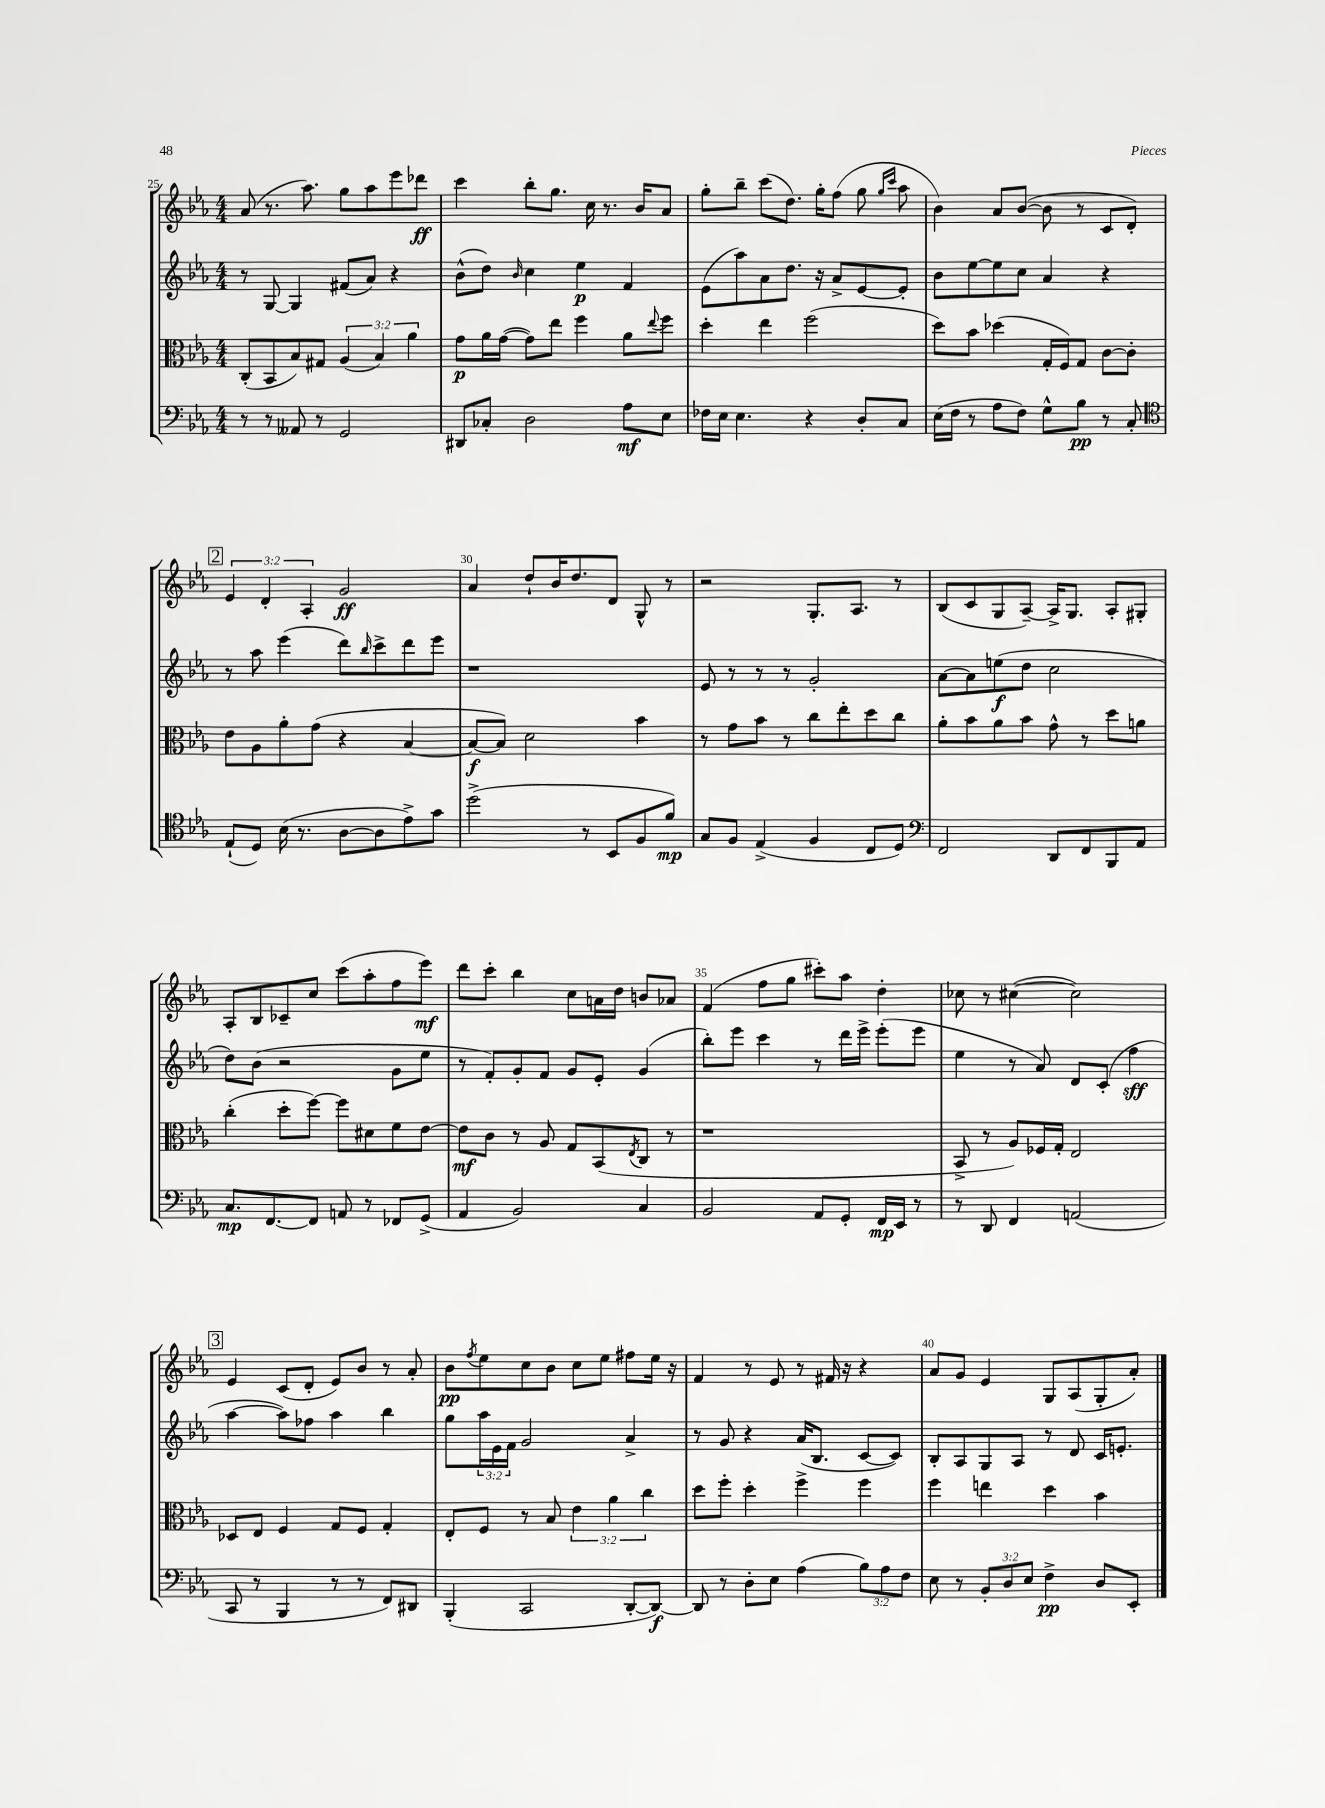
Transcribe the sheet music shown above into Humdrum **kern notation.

**kern	**kern	**kern	**kern
*staff4	*staff3	*staff2	*staff1
*clefF4	*clefC3	*clefG2	*clefG2
*k[b-e-a-]	*k[b-e-a-]	*k[b-e-a-]	*k[b-e-a-]
*M4/4	*M4/4	*M4/4	*M4/4
8r	(8C'	8r	(8a-
8r	8BB-	[8G	8.r
8AA--	8B-)	4G]	.
.	.	.	8.aa-)
8r	8G#	.	.
2GG	(6A-	(8f#	8gg
.	.	8a-)	8aa-
.	6B-)	.	.
.	.	4r	8eee-
.	6a-	.	.
.	.	.	8ddd-
=	=	=	=
8DD#	8g	(8b-^^	4ccc
8C-'	16a-	8dd)	.
.	([16g	.	.
.	.	16qqb-	.
2D	8g])	4cc	8bb-'
.	8ee-	.	8.gg
.	4ff	4ee-	.
.	.	.	16cc
.	.	.	8.r
8A-	8a-	4f	.
.	.	.	16b-
.	8qqee-	.	.
8E-	8ff	.	8a-
=	=	=	=
16F-	4dd'	(8e-	8gg'
16E-	.	.	.
4.E-	.	8aa-)	8bb-~
.	4ee-	8a-	(8ccc
.	.	8.dd	8.dd)
4r	(2ff	.	.
.	.	16r	16gg'
.	.	8a-^	(8ff
8D'	.	[8e-	8gg
.	.	.	16qqgg
.	.	.	16qqccc
8C	.	8e-']	8aa-
=	=	=	=
(16E-	8dd)	8b-	4b-)
16F	.	.	.
8r	8b-	[8ee-	.
8A-	(4dd-	8ee-]	8a-
8F)	.	8cc	([8b-
8G^^	16G'	4a-	8b-]
.	16F)	.	.
8B-	8G	.	8r
8r	[8c	4r	8c
8C'	8c']	.	8d')
=	=	=	=
*clefC4	*	*	*
(8E-`	8e-	8r	6e-
8D)	8A-	8aa-	.
.	.	.	6d'
(16B-	8a-'	(4eee-	.
8.r	.	.	.
.	.	.	6A-'
.	(8g	.	.
[8A-	4r	8ddd)	2g
.	.	16qqbb-	.
8A-]	.	8ccc^	.
8e-^)	[4B-	8ddd	.
8g	.	8eee-	.
=	=	=	=
(2dd^	8B-_	1r	4a-
.	8B-])	.	.
.	2d	.	8dd`
.	.	.	16b-
.	.	.	8.dd
8r	.	.	.
8BB-	.	.	8d
8F	4b-	.	8G^^
8f)	.	.	8r
=	=	=	=
8G	8r	8e-	2r
8F	8g	8r	.
(4E-^	8b-	8r	.
.	8r	8r	.
4F	8cc	2g'	8.G'
.	8ee-'	.	.
.	.	.	8.A-
8C	8dd	.	.
8D)	8cc	.	8r
=	=	=	=
*clefF4	*	*	*
2FF	8a-'	[8a-	(8B-
.	8b-	8a-]	8c
.	8a-	(8ee	8G
.	8b-	8dd	[8A-~)
8DD	8g^^	2cc	16A-^]
.	.	.	8.G
8FF	8r	.	.
8BBB-	8dd	.	8A-'
8AA-	8a	.	8G#'
=	=	=	=
8.C	(4cc'	8dd)	8A-'
.	.	(8b-	8B-
[8.FF	.	.	.
.	8dd'	2r	8c-~
8FF]	[8ff)	.	8cc
8AA	8ff]	.	(8ccc
8r	8d#	.	8aa-'
8FF-	8f	8g	8ff
(8GG^	[8e-	8ee-	8eee-)
=	=	=	=
4AA-	8e-]	8r	8ddd
.	8c	8f')	8ccc'
2BB-)	8r	8g'	4bb-
.	8A-	8f	.
.	8G	8g	8cc
.	(8BB-	8e-'	16a
.	.	.	16dd
.	8qE-	.	.
4C	8C	(4g	8b
.	8r	.	8a-
=	=	=	=
2BB-	1r	8bb-')	(4f
.	.	8eee-	.
.	.	4ccc	8ff
.	.	.	8gg
8AA-	.	8r	8ccc#')
8GG'	.	16ddd	8aa-
.	.	16eee-^	.
16FF	.	(8eee-'	4dd'
16EE-	.	.	.
8r	.	8eee-	.
=	=	=	=
8r	8BB-^	4ee-	8cc-
8DD	8r	.	8r
4FF	8A-)	8r	([4cc#
.	16F-	8a-)	.
.	16G'	.	.
(2AA	2E-	8d	2cc#])
.	.	(8c'	.
.	.	4ff	.
=	=	=	=
8CC	8D-	[4aa-	4e-
8r	8E-	.	.
4BBB-	4F	8aa-])	(8c
.	.	8ff-	8d'
8r	8G	4aa-	8e-)
8r	8F	.	8b-
8FF)	4G'	4bb-	8r
8DD#	.	.	8a-'
=	=	=	=
(4BBB-'	8E-'	8gg	8b-
.	.	.	8qff
.	8F	24aa-	8ee-
.	.	24e-	.
.	.	24f	.
2CC	8r	2g	8cc
.	8B-	.	8b-
.	6e-	.	8cc
.	.	.	8ee-
.	6a-	.	.
[8DD'	.	4a-^	8ff#
.	6cc	.	.
8DD_)	.	.	16ee-
.	.	.	16r
=	=	=	=
8DD]	8dd	8r	4f
8r	8ff'	8g	.
8D'	4dd'	4r	8r
8E-	.	.	8e-
(4A-	4ff^	(16a-	8r
.	.	8.B-	.
.	.	.	16f#
.	.	.	16r
12B-)	4ff	[8c	4r
12A-	.	.	.
.	.	8c])	.
12F	.	.	.
=	=	=	=
8E-	4ff	8B-'	8a-
8r	.	8A-	8g
12BB-'	4ee	8G	4e-
12D	.	.	.
.	.	8A-	.
12E-	.	.	.
4F^	4dd	8r	8G
.	.	8d	(8A-
8D	4b-	16c	8G'
.	.	8.e'	.
8EE-'	.	.	8a-')
==	==	==	==
*-	*-	*-	*-
